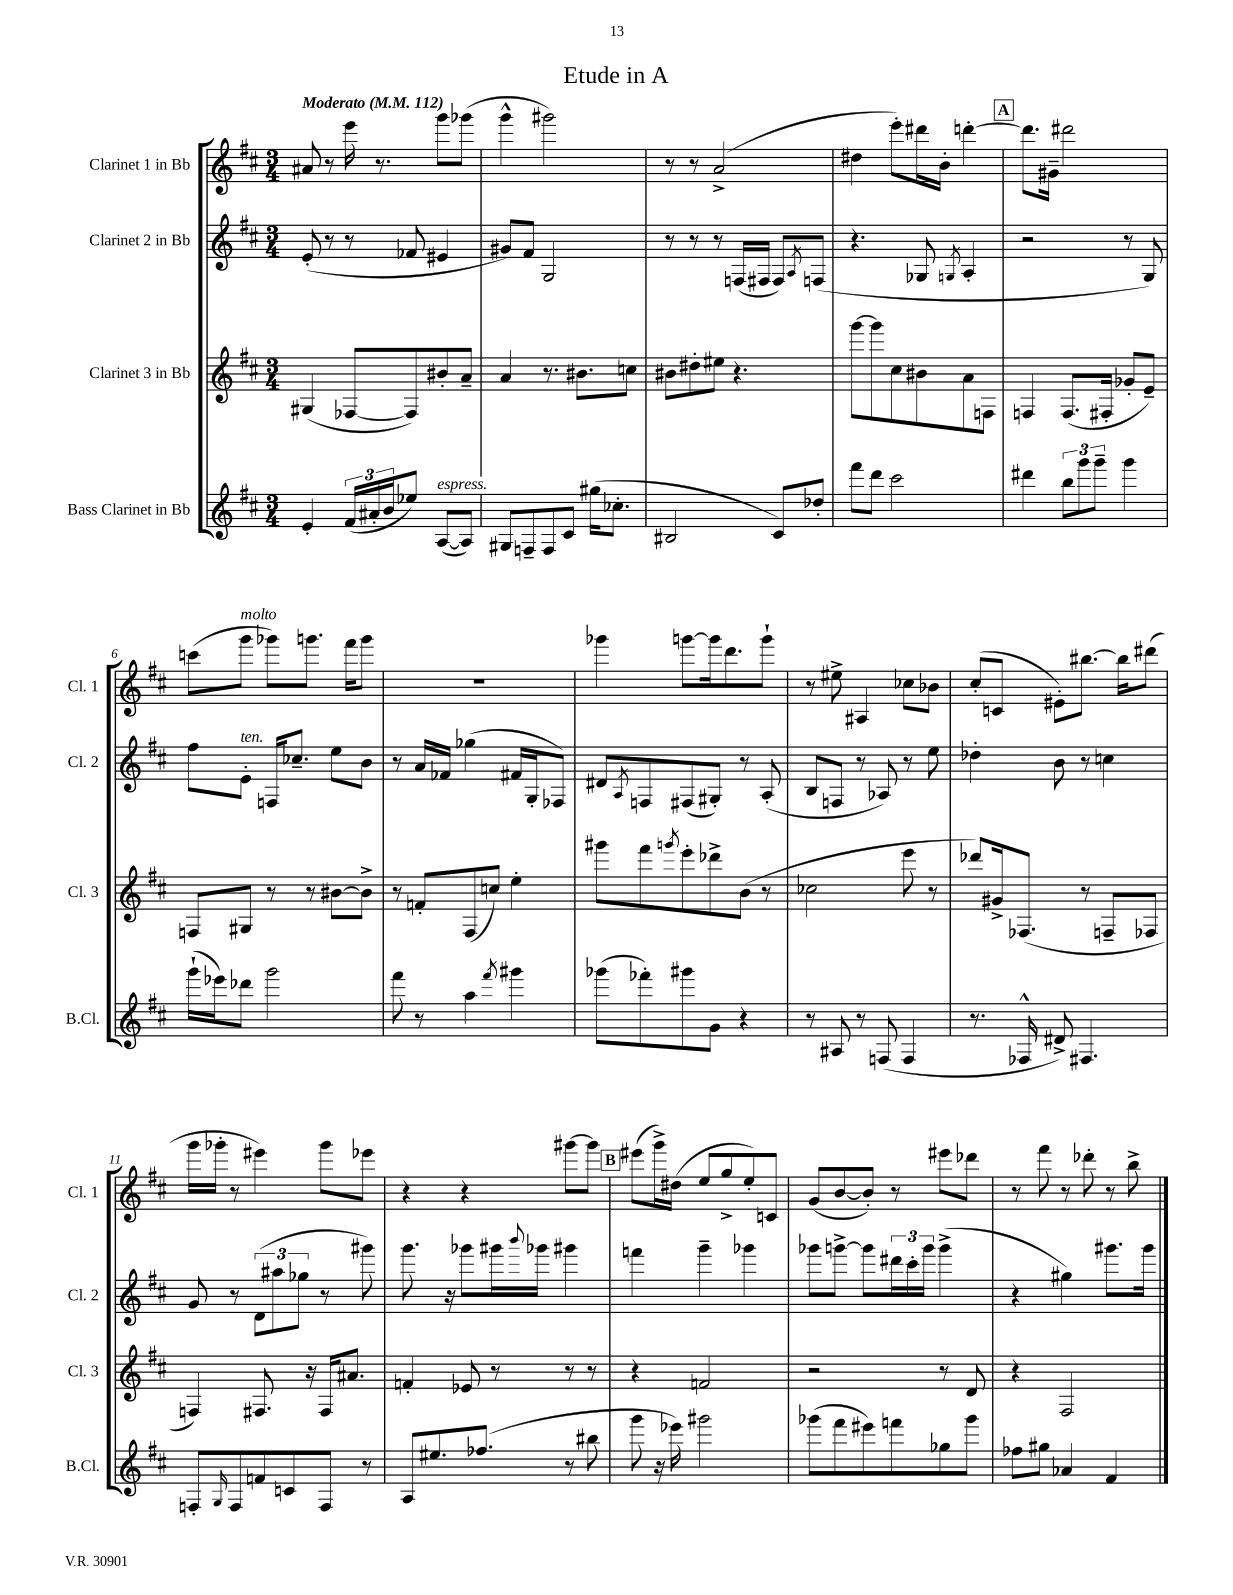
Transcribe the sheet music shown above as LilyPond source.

\header { title = "Etude in A" }
<<
\new StaffGroup <<
\new Staff = "s0" \with { instrumentName = "Clarinet 1 in Bb" shortInstrumentName = "Cl. 1" } {
    \clef treble \key d \major \numericTimeSignature \time 3/4 \tempo "Moderato" 4 = 112
    ais'8 r8 e'''16 r8. g'''8 ges'''8( |
    g'''4-^ gis'''2) |
    r8 r8 a'2->( |
    dis''4 e'''8-.) dis'''16 b'16-. d'''4~-. |
    \mark \markup { \box "A" } d'''8. gis'16-- dis'''2 |
    c'''8( g'''8^\markup { \italic "molto" } ges'''8) g'''8. fis'''16 g'''8 |
    R2. |
    ges'''4 g'''8~ g'''16 d'''8. g'''8-! |
    r8 eis''8-> ais4 ces''8 bes'8 |
    cis''8-.( c'8 eis'8-.) bis''8.~ bis''16 dis'''8( |
    g'''16 ges'''16-. r8 eis'''4) ges'''8 ees'''8 |
    r4 r4 gis'''8~ gis'''8 |
    \mark \markup { \box "B" } eis'''8( g'''16->) dis''16( e''8 g''8-> e''8-.) c'8 |
    g'8( b'8~ b'8-.) r8 eis'''8 des'''8 |
    r8 fis'''8 r8 des'''8-. r8 b''8-> \bar "|." |
}
\new Staff = "s1" \with { instrumentName = "Clarinet 2 in Bb" shortInstrumentName = "Cl. 2" } {
    \clef treble \key d \major \numericTimeSignature \time 3/4
    e'8-.( r8 r8 fes'8 eis'4 |
    gis'8) fis'8 g2 |
    r8 r8 r8 f16( fis16 fis8) \acciaccatura { a8 } f8( |
    r4. ges8 \acciaccatura { g8 } a4-. |
    \mark \markup { \box "A" } r2 r8 g8) |
    fis''8 e'8-.^\markup { \italic "ten." } f16 ces''8.-- e''8 b'8 |
    r8 a'16 fes'16 ges''4( fis'16 g16-. fes8) |
    dis'8 \acciaccatura { a8 } f8 fis8( gis8-.) r8 a8-.( |
    b8 f8 r8 aes8) r8 e''8 |
    des''4-. b'8 r8 c''4 |
    g'8 r8 \tuplet 3/2 { d'8( ais''8 ges''8 } r8 gis'''8) |
    g'''8. r16 ges'''8 gis'''16 \appoggiatura { b'''8 } ges'''16 gis'''4 |
    \mark \markup { \box "B" } f'''4 g'''4-- ges'''4 |
    ges'''8 g'''8~-> g'''8 \tuplet 3/2 { dis'''16 cis'''16-. g'''16 } g'''4->( |
    r4 gis''4) gis'''8. gis'''16 \bar "|." |
}
\new Staff = "s2" \with { instrumentName = "Clarinet 3 in Bb" shortInstrumentName = "Cl. 3" } {
    \clef treble \key d \major \numericTimeSignature \time 3/4
    gis4( fes8~ fes8) bis'8-. a'8-- |
    a'4 r8. bis'8. c''8 |
    bis'8 dis''8-. eis''8 r4. |
    g'''8~ g'''8 cis''8 bis'8 a'8 f8 |
    \mark \markup { \box "A" } f4 f8.( fis16-. ges'8-. e'8--) |
    f8 gis8 r8 r8 bis'8~ bis'8-> |
    r8 f'8-. fis8( c''8) e''4-. |
    gis'''8 fis'''8 \acciaccatura { g'''8 } e'''8-. des'''8-> b'8( r8 |
    ces''2 e'''8 r8 |
    des'''8) gis'16-> fes8.( r8 f8-- fes8 |
    f4) fis8. r16 fis16 ais'8. |
    f'4-. ees'8 r8 r8 r8 |
    \mark \markup { \box "B" } r4 f'2 |
    r2 r8 d'8 |
    r4 fis2 \bar "|." |
}
\new Staff = "s3" \with { instrumentName = "Bass Clarinet in Bb" shortInstrumentName = "B.Cl." } {
    \clef treble \key d \major \numericTimeSignature \time 3/4
    e'4-. \tuplet 3/2 { fis'16( ais'16-. b'16 } ees''8) a8~^\markup { \italic "espress." }( a8) |
    gis8 f8-- f8 cis'8 gis''16( ces''8.-. |
    bis2 cis'8) des''8-. |
    fis'''8 d'''8 cis'''2 |
    \mark \markup { \box "A" } dis'''4 \tuplet 3/2 { b''8 g'''8 g'''8-- } g'''4 |
    g'''16-!( ees'''16) des'''8 g'''2 |
    fis'''8 r8 a''4 \acciaccatura { fis'''8 } gis'''4 |
    ges'''8( fes'''8-.) gis'''8 g'8 r4 |
    r8 ais8 r8 f8( f4 |
    r8. fes16-^ dis'8->) fis4. |
    f8-. \grace { g16 } f8 f'8 c'8 f8 r8 |
    a8 eis''8. fes''8.( r8 bis''8 |
    \mark \markup { \box "B" } g'''8 r16 ees'''16) gis'''2 |
    ges'''8( fis'''8 eis'''8) f'''8 ges''8 ges'''8 |
    fes''8 gis''8 aes'4 fis'4 \bar "|." |
}
>>
>>
